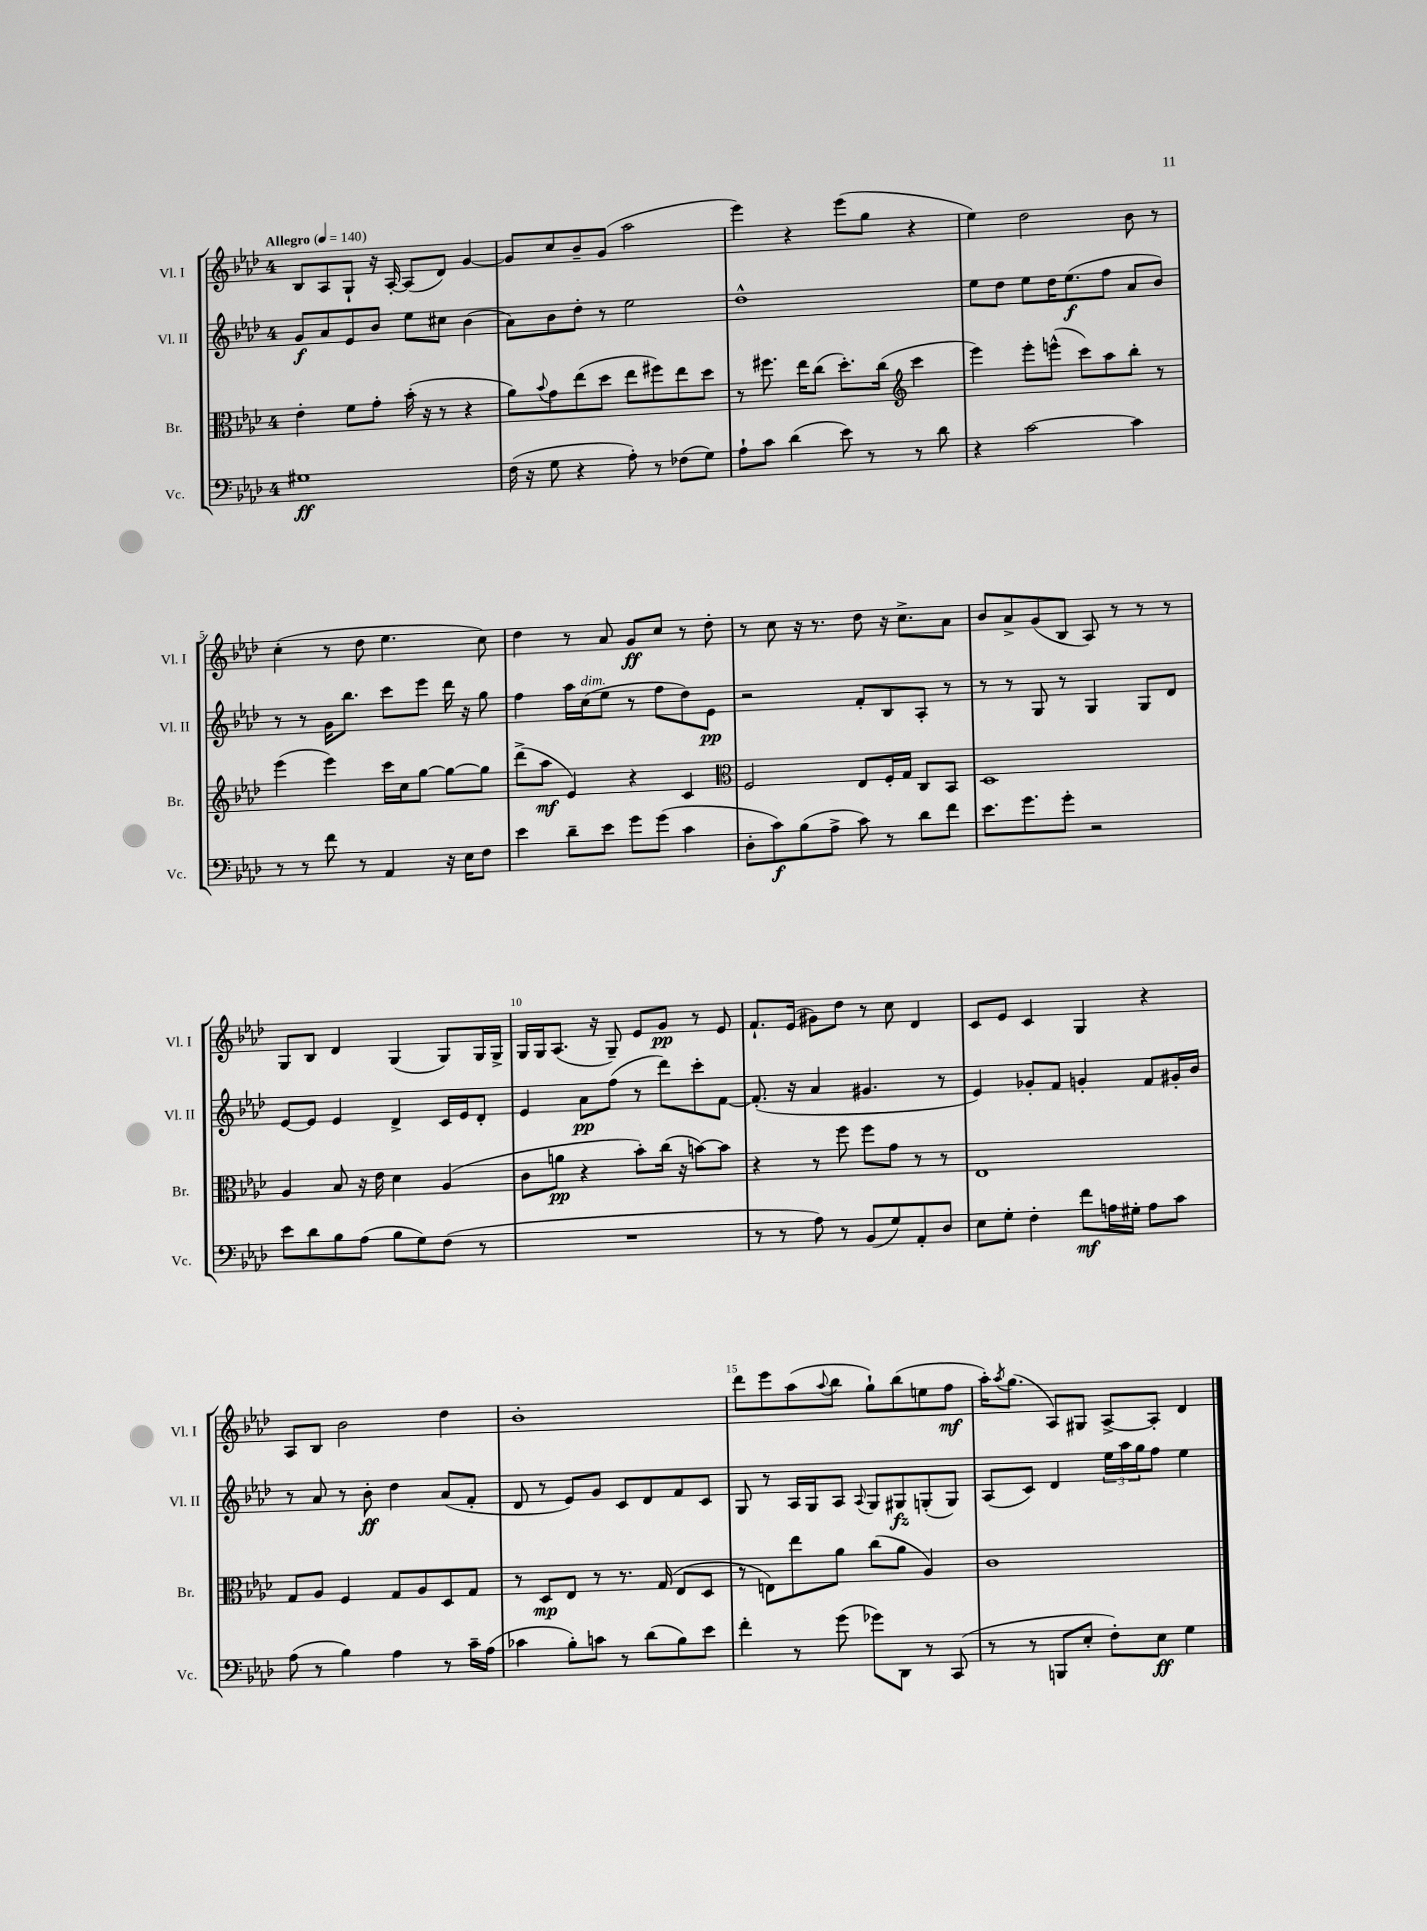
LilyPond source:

<<
\new StaffGroup <<
\new Staff = "s0" \with { instrumentName = "Vl. I" shortInstrumentName = "Vl. I" } {
    \clef treble \key aes \major \once \override Staff.TimeSignature.style = #'single-digit \time 4/4 \tempo "Allegro" 4 = 140
    bes8 aes8 g8-! r16 aes16~-. aes8( des'8) g'4~ |
    g'8 c''8 bes'8-- g'8( aes''2 |
    ees'''4) r4 ees'''8( g''8 r4 |
    ees''4) des''2 bes'8 r8 |
    c''4-.( r8 des''8 ees''4. c''8) |
    des''4 r8 aes'8 g'8\ff c''8 r8 des''8-. |
    r8 c''8 r16 r8. des''8 r16 c''8.-> aes'8 |
    bes'8 aes'8-> g'8( bes8 aes8) r8 r8 r8 |
    g8 bes8 des'4 g4( g8) g16 g16-> |
    g16 g16 aes8.( r16 g8--) ees'8 g'8\pp r8 ees'8 |
    f'8.-! ees'16( gis'8) des''8 r8 c''8 des'4 |
    c'8 ees'8 c'4 g4 r4 |
    aes8 bes8 bes'2 des''4 |
    bes'1-. |
    des'''8 ees'''8 aes''8( \appoggiatura { aes''8 } bes''8 g''8-!) bes''8( e''8 f''8\mf |
    aes''16-.) \acciaccatura { aes''8 } g''8.( aes8) gis8 aes8~-> aes8-. des'4 \bar "|." |
}
\new Staff = "s1" \with { instrumentName = "Vl. II" shortInstrumentName = "Vl. II" } {
    \clef treble \key aes \major \once \override Staff.TimeSignature.style = #'single-digit \time 4/4
    g'8\f aes'8 ees'8 bes'8 ees''8 cis''8 bes'4( |
    aes'8) bes'8 des''8-. r8 ees''2 |
    des''1-^ |
    ees''8 des''8 ees''8 des''16 ees''8.\f( f''8 aes'8 bes'8) |
    r8 r8 g'16 bes''8. c'''8 ees'''8 des'''16 r16 g''8 |
    f''4 aes''16 c''16^\markup { \italic "dim." }( ees''8 r8 f''8 des''8) ees'8\pp |
    r2 f'8-. bes8 aes8-. r8 |
    r8 r8 g8 r8 g4 g8 des'8 |
    ees'8~ ees'8 ees'4 des'4-> c'16 ees'16 des'8-. |
    ees'4 aes'8\pp f''8( r8 des'''8) c'''8-. f'8~ |
    f'8.-.( r16 aes'4 gis'4. r8 |
    ees'4) ges'8-. f'8 g'4-. f'8 gis'16-. bes'16 |
    r8 aes'8 r8 bes'8-.\ff des''4 aes'8( f'8-. |
    des'8 r8 ees'8) g'8 c'8 des'8 f'8 c'8 |
    g8 r8 aes16 g16 aes8 \appoggiatura { aes8 } g8 gis8\fz g8-.( g8) |
    aes8( c'8) des'4 \tuplet 3/2 { ees''16 aes''16 g''16 } f''8 ees''4 \bar "|." |
}
\new Staff = "s2" \with { instrumentName = "Br." shortInstrumentName = "Br." } {
    \clef alto \key aes \major \once \override Staff.TimeSignature.style = #'single-digit \time 4/4
    ees'4-. f'8 g'8-. bes'16-.( r16 r8 r4 |
    aes'8) \appoggiatura { bes'8 } g'8 ees''8( des''8 ees''8 fis''8) ees''8 des''8 |
    r8 fis''8. ees''16 c''8( des''8.-.) c''16( \clef treble c'''4 |
    ees'''4) ees'''8-. e'''8-^( c'''8) aes''8 bes''8-. r8 |
    ees'''4( ees'''4) c'''16 c''16 g''8~ g''8~ g''8 |
    des'''8->( aes''8\mf ees'4) r4 c'4 |
    \clef alto f2 ees8 f16-. g16 c8 bes,8 |
    des1 |
    aes4 bes8 r16 ees'16 des'4 aes4( |
    c'8 a'8\pp r4 bes'8-.) c''16( r16 b'8~) b'8 |
    r4 r8 f''8 f''8 g'8 r8 r8 |
    ees1 |
    g8 aes8 f4 g8 aes8 des8 g8 |
    r8 des8\mp ees8 r8 r8. g16( ees8 des8 |
    r8 e8) ees''8 aes'8 c''8( aes'8 aes4) |
    c'1 \bar "|." |
}
\new Staff = "s3" \with { instrumentName = "Vc." shortInstrumentName = "Vc." } {
    \clef bass \key aes \major \once \override Staff.TimeSignature.style = #'single-digit \time 4/4
    gis1\ff |
    f16( r16 g8 r4 aes8-.) r8 fes8( g8) |
    aes8-! c'8 des'4( ees'8) r8 r8 des'8 |
    r4 c'2~ c'4 |
    r8 r8 f'8 r8 aes,4 r16 ees16 f8 |
    ees'4 des'8-- ees'8 g'8 g'8( c'4 |
    des8-. c'8\f) bes8( aes8-> c'8) r8 des'8 f'8 |
    ees'8. g'8. g'8-. r2 |
    ees'8 des'8 bes8 aes8( bes8 g8) f8( r8 |
    R1 |
    r8 r8 aes8) r8 bes,8( g8) aes,8-. des8 |
    ees8 g8-. f4-. f'8\mf a16 gis16-. a8 c'8 |
    aes8( r8 bes4) aes4 r8 c'16-- aes16( |
    ces'4 bes8-.) c'8 r8 des'8( bes8) ees'8 |
    f'4-. r8 g'8( ges'8) des,8 r8 c,8( |
    r8 r8 b,,8 ees8-. f8-.) ees8\ff g4 \bar "|." |
}
>>
>>
\layout { \context { \Score \override BarNumber.break-visibility = ##(#f #t #t) barNumberVisibility = #(every-nth-bar-number-visible 5) } }
